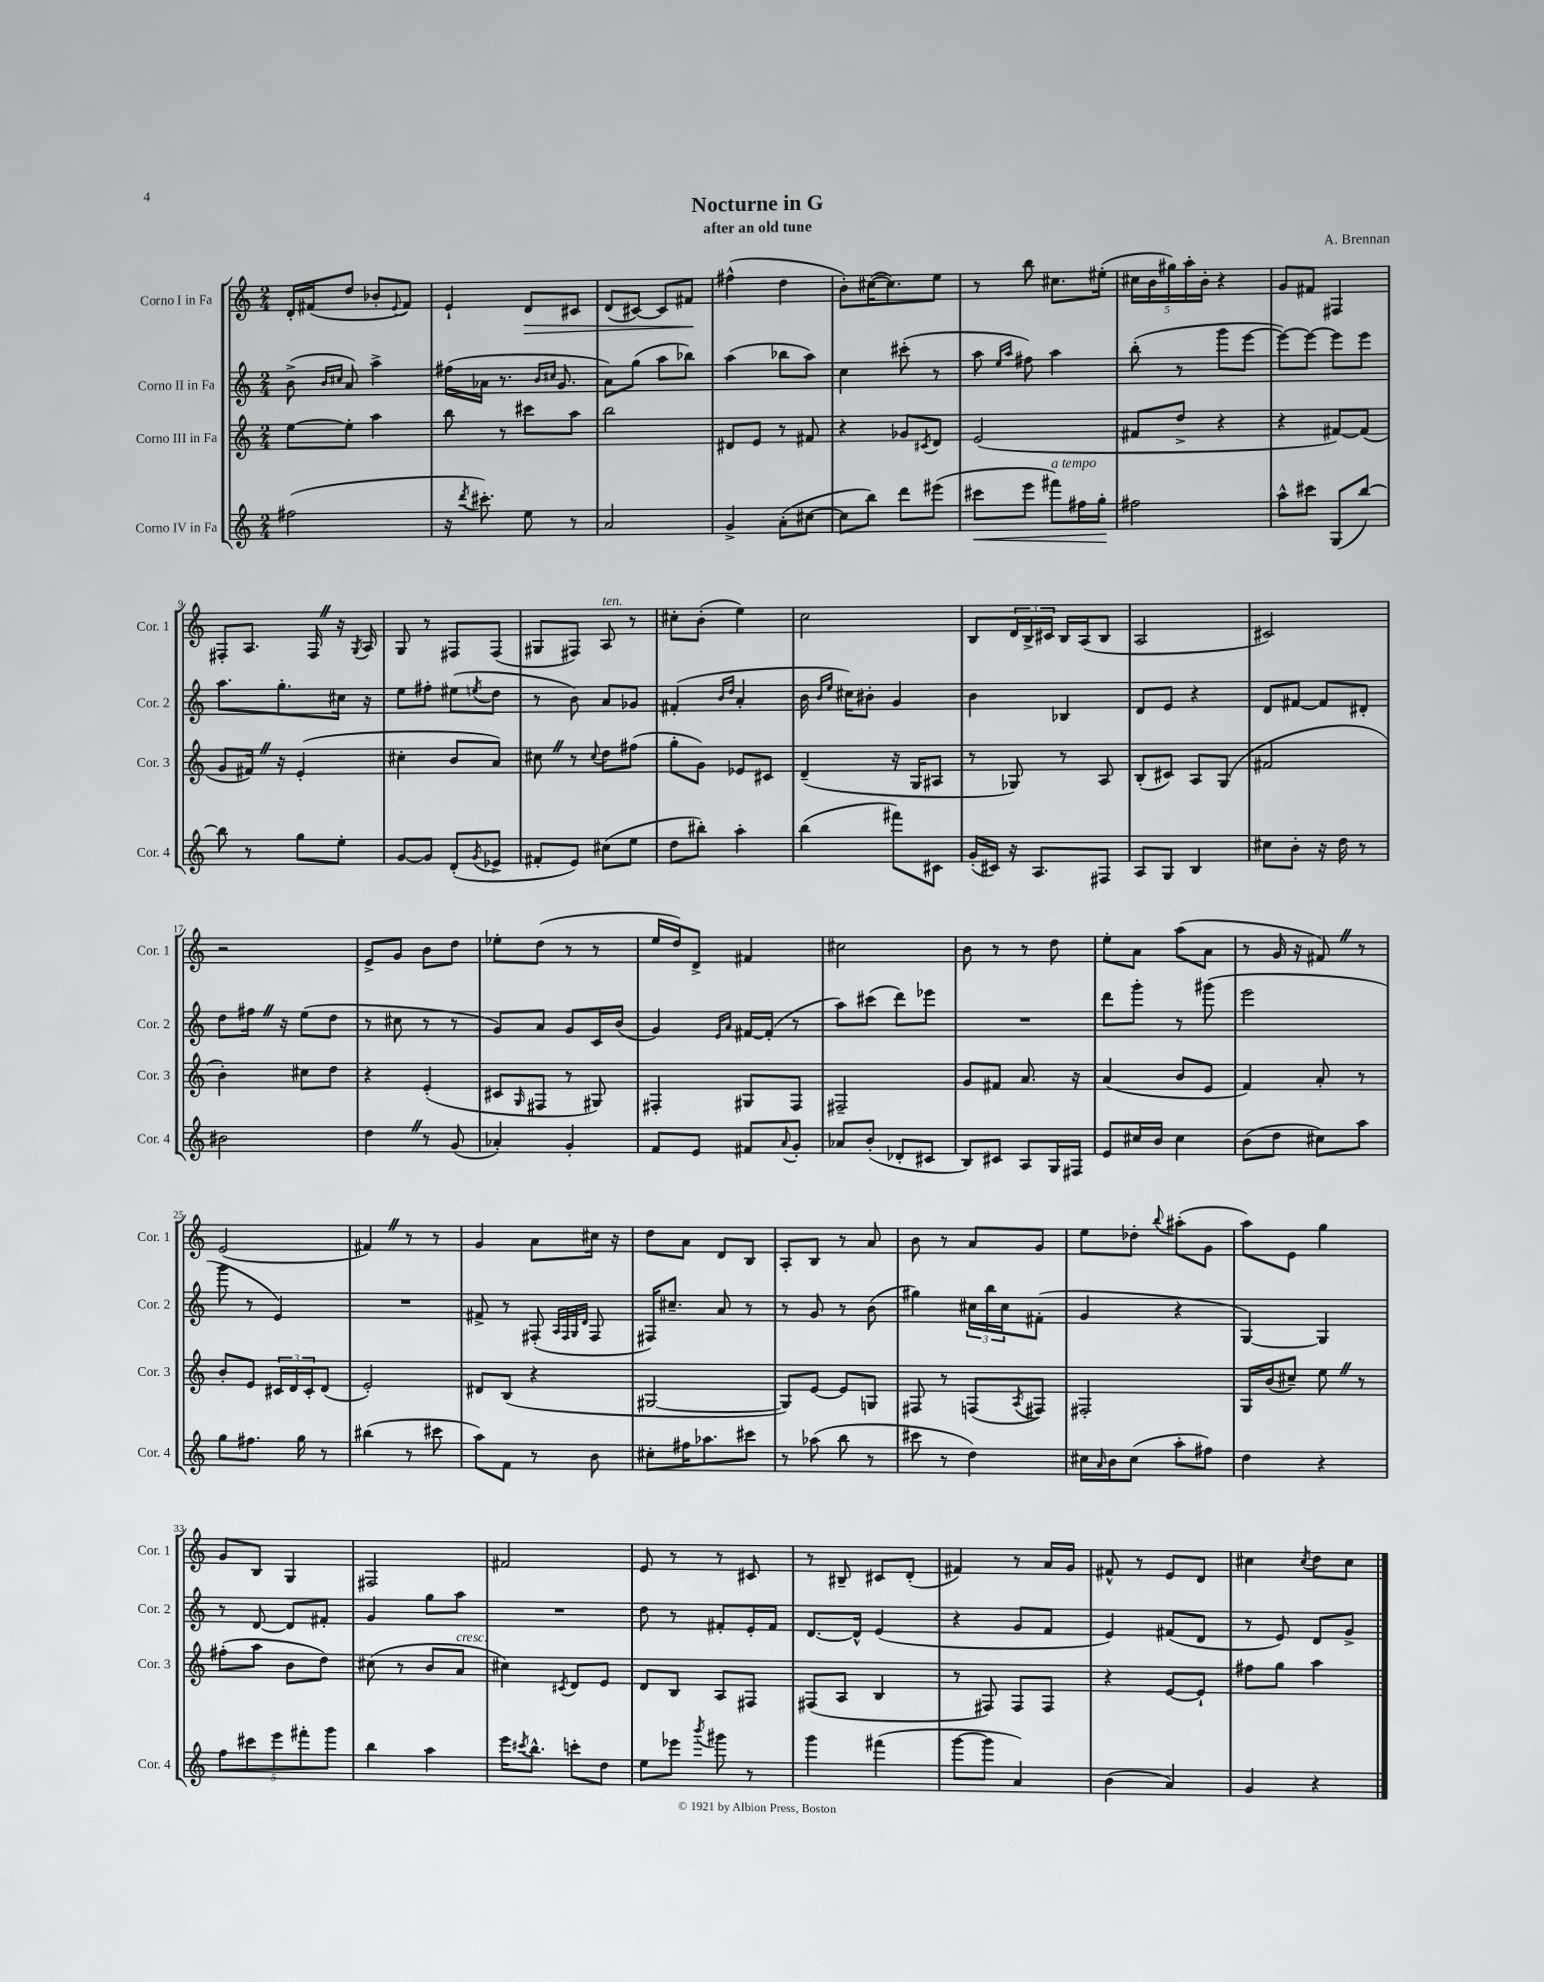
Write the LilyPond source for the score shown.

\header { title = "Nocturne in G" composer = "A. Brennan" subtitle = "after an old tune" }
<<
\new StaffGroup <<
\new Staff = "s0" \with { instrumentName = "Corno I in Fa" shortInstrumentName = "Cor. 1" } {
    \clef treble \key c \major \numericTimeSignature \time 2/4
    d'16-. fis'16( d''8 bes'8-. \appoggiatura { e'8 } fis'8) |
    e'4-! d'8\> cis'8 |
    d'8( cis'8~) cis'8 fis'8\! |
    fis''4-^( d''4 |
    b'8-.) cis''16~( cis''8.) e''8 |
    r8 b''8 cis''8. eis''16-.( |
    \tuplet 5/4 { cis''16 b'16 gis''16) a''16-. b'16-. } r4 |
    g'8 fis'8 fis4 |
    fis8-. a8. fis16 \once \override BreathingSign.text = \markup { \musicglyph "scripts.caesura.straight" } \breathe r16 \acciaccatura { g8 } a16 |
    g8 r8 fis8 fis8( |
    gis8 fis8) a8^\markup { \italic "ten." } r8 |
    cis''8-. b'8-.( e''4) |
    c''2 |
    b8 \tuplet 3/2 { d'16 b16-> cis'16 } b16 a16( b8 |
    a2 |
    cis'2) |
    r2 |
    e'8-> g'8 b'8 d''8 |
    ees''8-. d''8( r8 r8 |
    e''16 d''16) d'8-> fis'4 |
    cis''2 |
    b'8 r8 r8 d''8 |
    e''8-. a'8 a''8( a'8 |
    r8 g'16 r16 fis'8) \once \override BreathingSign.text = \markup { \musicglyph "scripts.caesura.straight" } \breathe r8 |
    e'2( |
    fis'4) \once \override BreathingSign.text = \markup { \musicglyph "scripts.caesura.straight" } \breathe r8 r8 |
    g'4 a'8 cis''16 r16 |
    d''8 a'8 d'8 b8 |
    a8-. b8 r8 a'8 |
    b'8 r8 a'8 g'8 |
    e''8 des''8-. \appoggiatura { b''8 } ais''8-.( g'8 |
    a''8) e'8 g''4 |
    g'8 b8 g4 |
    fis2 |
    fis'2 |
    e'8 r8 r8 cis'8 |
    r8 bis8-- cis'8 d'8-.( |
    fis'4) r8 a'16 g'16 |
    fis'8-^ r8 e'8 d'8 |
    cis''4 \acciaccatura { cis''8 } d''8 cis''8 \bar "|." |
}
\new Staff = "s1" \with { instrumentName = "Corno II in Fa" shortInstrumentName = "Cor. 2" } {
    \clef treble \key c \major \numericTimeSignature \time 2/4
    b'8->( \grace { b'16 cis''16 } a'8) a''4-> |
    fis''16( aes'16 r8. \grace { b'16 cis''16 } g'8. |
    a'8) g''8( a''8 bes''8) |
    a''4( bes''8 a''8) |
    c''4 cis'''8-.( r8 |
    a''8 \grace { e''16 a''16 } fis''8) a''4 |
    b''8-.( r8 g'''8 e'''8~ |
    e'''8~) e'''8~ e'''8 e'''8 |
    a''8. g''8.-. cis''16 r16 |
    e''8 fis''8-. eis''8( \acciaccatura { e''8 } d''8 |
    r8 b'8) a'8 ges'8 |
    fis'4-.( \grace { b'16 d''16 } a'4-. |
    b'16 \grace { b'16 e''16 } cis''16) bis'8-. g'4 |
    b'4 bes4 |
    d'8 e'8 r4 |
    d'8 fis'8~ fis'8 dis'8-. |
    d''8 fis''16 \once \override BreathingSign.text = \markup { \musicglyph "scripts.caesura.straight" } \breathe r16 e''8( d''8 |
    r8 cis''8 r8 r8 |
    g'8) a'8 g'8 c'16 b'16( |
    g'4) \grace { e'16 a'16 } fis'16~ fis'16-.( r8 |
    a''8) cis'''8( d'''8) ees'''8 |
    R2 |
    d'''8 g'''8-. r8 gis'''8( |
    e'''2 |
    g'''8 r8 e'4) |
    R2 |
    fis'8-> r8 fis8-.( \grace { a32 fis32 g32 d'32 } fis8 |
    fis16) cis''8.-- a'8 r8 |
    r8 g'8 r8 b'8( |
    gis''4) \tuplet 3/2 { cis''16 b''16 cis''16 } fis'8-.( |
    g'4 r4 |
    g4~) g4 |
    r8 d'8~ d'8 fis'8-. |
    g'4 g''8 a''8 |
    R2 |
    d''8 r8 fis'8-. e'16-. fis'16 |
    d'8.~ d'16-^ e'4( |
    r4 g'8 f'8 |
    e'4) fis'8( d'8 |
    r8 e'8) d'8 g'8-> \bar "|." |
}
\new Staff = "s2" \with { instrumentName = "Corno III in Fa" shortInstrumentName = "Cor. 3" } {
    \clef treble \key c \major \numericTimeSignature \time 2/4
    e''8~ e''8-. a''4 |
    b''8 r8 cis'''8 a''8 |
    b''2 |
    dis'8 e'8 r8 fis'8 |
    r4 ges'8 \acciaccatura { cis'8 } d'8 |
    e'2( |
    fis'8 d''8-> r4 |
    r4 fis'8~) fis'8( |
    g'8 fis'16) \once \override BreathingSign.text = \markup { \musicglyph "scripts.caesura.straight" } \breathe r16 e'4-.( |
    cis''4-. b'8 a'8) |
    cis''8 \once \override BreathingSign.text = \markup { \musicglyph "scripts.caesura.straight" } \breathe r8 \appoggiatura { cis''8 } d''8 fis''8( |
    g''8-. g'8) ees'8 cis'8 |
    d'4--( r16 g16 ais8 |
    r8 ges8) r8 a8 |
    b8-.( cis'8) a8 g8( |
    fis'2 |
    b'4-.) cis''8 d''8 |
    r4 e'4-.( |
    cis'8 \grace { g16 } fis8 r8 gis8) |
    fis4-. gis8 fis8 |
    fis2-- |
    g'8 fis'8 a'8. r16 |
    a'4( b'8 e'8 |
    f'4) a'8-. r8 |
    b'8-. e'8 \tuplet 3/2 { cis'16 d'16 cis'16-. } d'8( |
    e'2-.) |
    dis'8 b8( r4 |
    gis2~ |
    gis8) e'8~ e'8 g8 |
    fis8 r8 f8( \acciaccatura { a8 } fis8) |
    fis2-. |
    g16 b'16( cis''8--) e''8 \once \override BreathingSign.text = \markup { \musicglyph "scripts.caesura.straight" } \breathe r8 |
    fis''8-.( a''8 b'8 d''8) |
    cis''8( r8 b'8 a'8^\markup { \italic "cresc." } |
    cis''4) \acciaccatura { cis'8 } d'8 e'8 |
    d'8 b8 a8 fis8 |
    fis8( a8 b4 |
    r8 fis8) fis8 fis8 |
    r4 e'8~ e'8-! |
    fis''8 g''8 a''4 \bar "|." |
}
\new Staff = "s3" \with { instrumentName = "Corno IV in Fa" shortInstrumentName = "Cor. 4" } {
    \clef treble \key c \major \numericTimeSignature \time 2/4
    fis''2( |
    r16 \acciaccatura { d'''8 } cis'''8.-.) e''8 r8 |
    a'2 |
    g'4-> a'8-.( cis''8~ |
    cis''8 b''8) d'''8 eis'''8( |
    cis'''8\< e'''8 fis'''8^\markup { \italic "a tempo" }) fis''16 g''16-.\! |
    fis''2 |
    a''8-^ cis'''8 g8( b''8~) |
    b''8 r8 g''8 e''8-. |
    g'8~ g'8 d'8-.( \acciaccatura { g'8 } ees'8-> |
    fis'8-. e'8) cis''8( e''8 |
    d''8 bis''8-.) a''4-. |
    b''4( fis'''8) cis'8 |
    g'16-.( cis'16) r16 a8. fis8 |
    a8 g8 b4 |
    cis''8 b'8-. r16 d''16 r8 |
    bis'2 |
    d''4 \once \override BreathingSign.text = \markup { \musicglyph "scripts.caesura.straight" } \breathe r8 g'8( |
    aes'4-.) g'4-. |
    f'8 e'8 fis'8 \appoggiatura { a'8 } g'8-. |
    aes'8 b'8-.( des'8-. cis'8 |
    b8) cis'8 a8 g16 fis16 |
    e'8 cis''16 b'16 cis''4 |
    b'8( d''8 cis''8) a''8 |
    g''8 fis''8. g''16 r8 |
    bis''4( r8 cis'''8 |
    a''8) f'8 r8 b'8 |
    cis''8-. fis''16 aes''8. cis'''8 |
    r8 aes''8( b''8 r8 |
    cis'''8 r8 d''4) |
    cis''16 \grace { a'16 } b'16 cis''8( a''8-. fis''8) |
    d''4 r4 |
    \tuplet 5/4 { f''8 cis'''8 e'''8 fis'''8-. g'''8 } |
    b''4 a''4 |
    e'''16 \acciaccatura { cis'''8 } b''8.-^ c'''8-. d''8 |
    e''8 ees'''8 \acciaccatura { b'''8 } gis'''8 r8 |
    g'''4 fis'''4( |
    g'''8~ g'''8 a'4) |
    b'4( a'4) |
    g'4 r4 \bar "|." |
}
>>
>>
